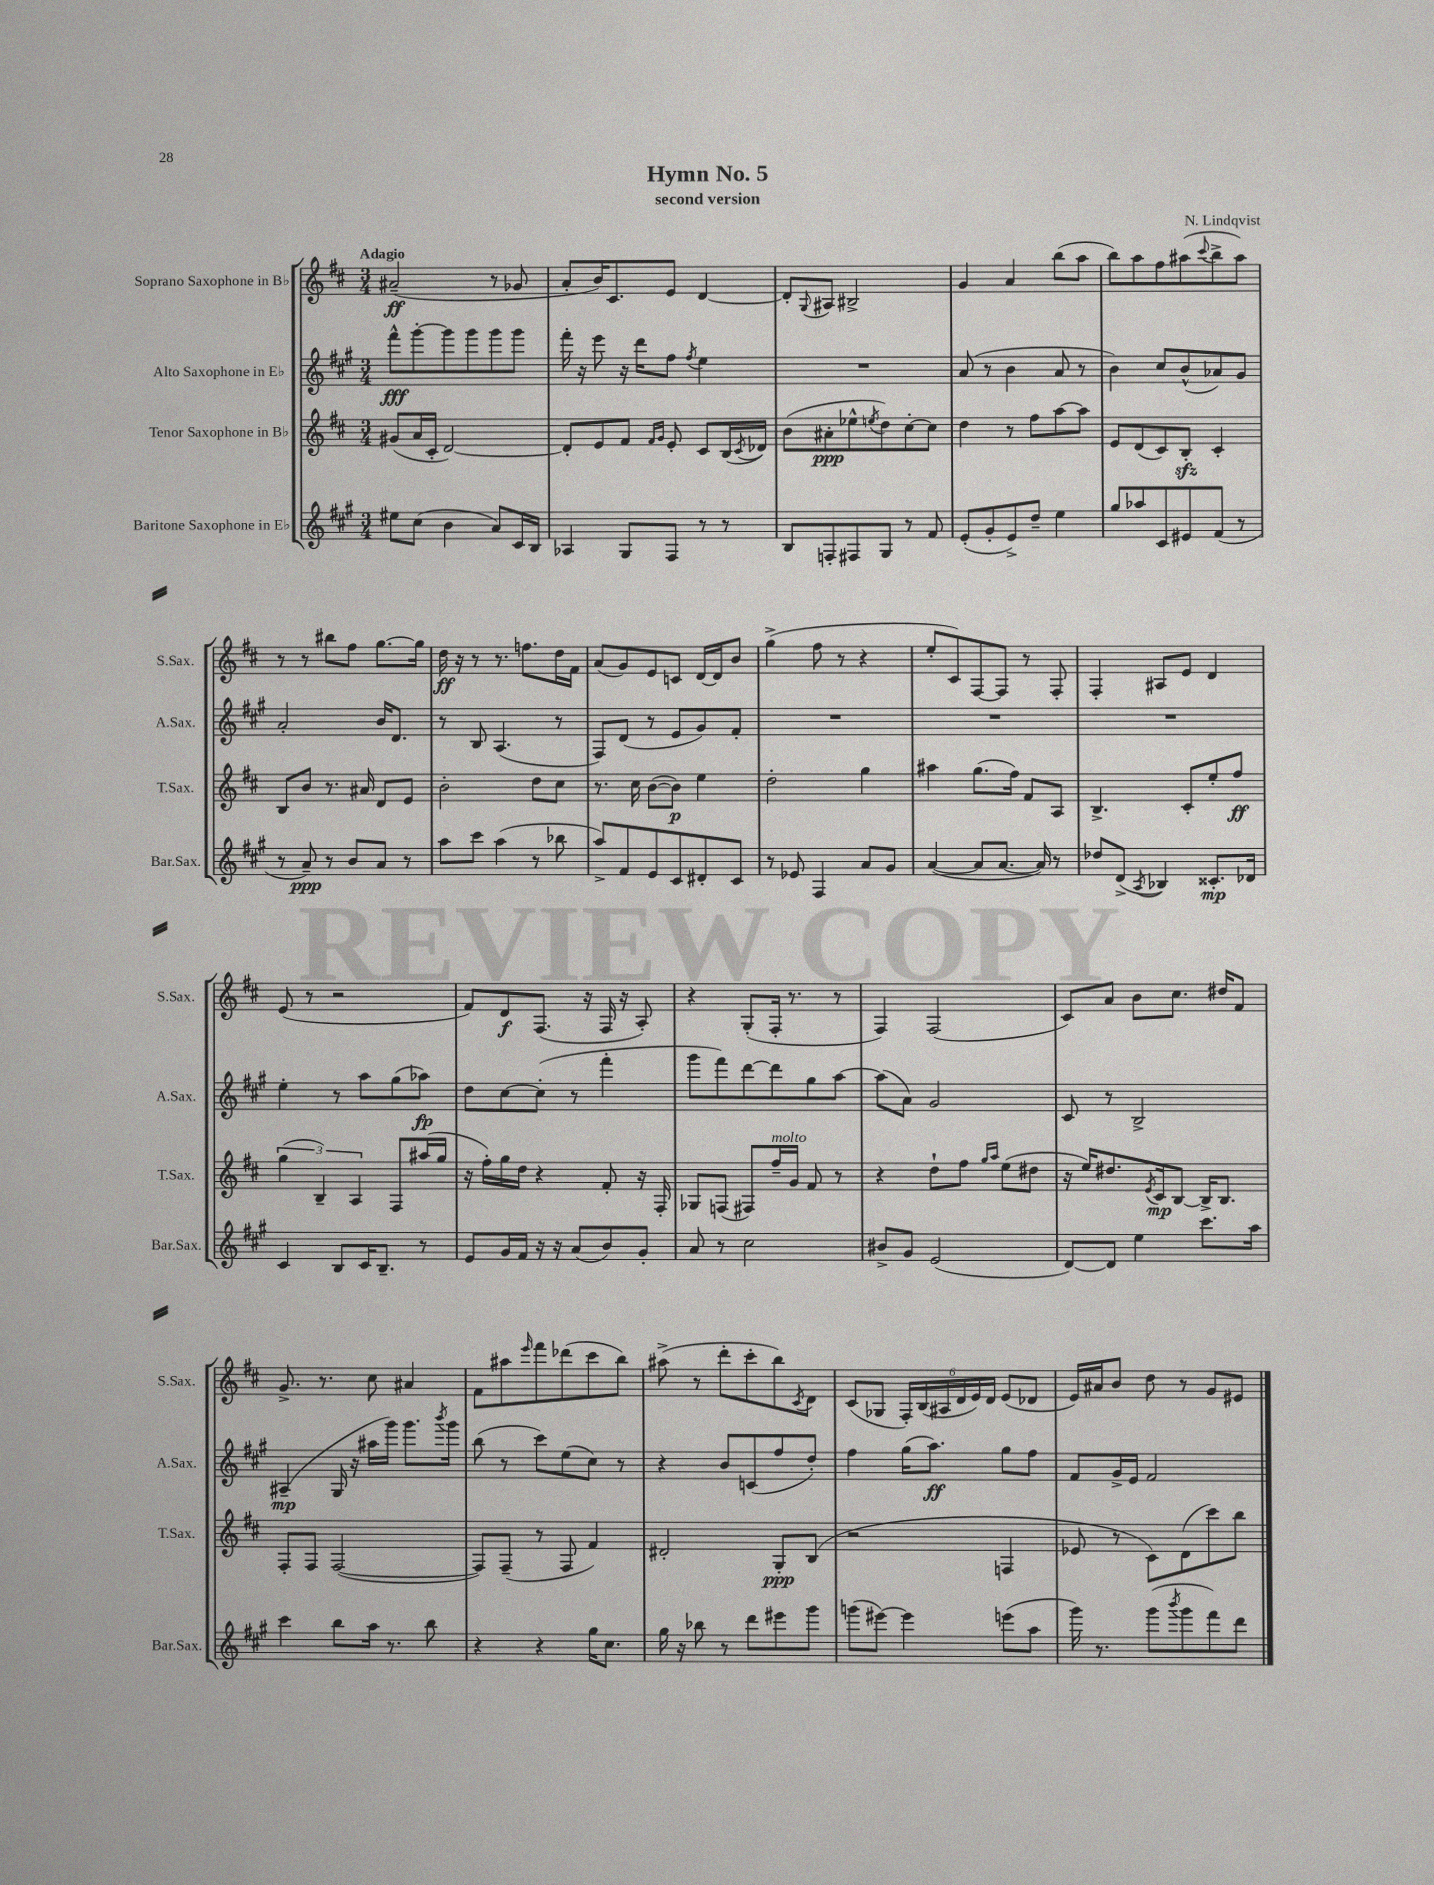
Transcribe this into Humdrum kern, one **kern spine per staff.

**kern	**kern	**kern	**kern
*staff4	*staff3	*staff2	*staff1
*clefG2	*clefG2	*clefG2	*clefG2
*k[f#c#g#]	*k[f#c#]	*k[f#c#g#]	*k[f#c#]
*M3/4	*M3/4	*M3/4	*M3/4
8ee#\L	(8g#/L	8fff#^^\L	(2a#~/
(8cc#\J	16a/L	[8ggg#'\	.
.	16c#'/JJ	.	.
4b\	[2d/)	8ggg#\]	.
.	.	8ggg#\	.
8a/L)	.	8ggg#\	8r
16c#/L	.	8ggg#\J	8g-/
16B/JJ	.	.	.
=	=	=	=
4A-/	8d'/]L	16fff#'\	8a'/L
.	.	16r	.
.	8e/	8eee\	16b/K)
.	.	.	8.c#/
8G#/L	8f#/J	16r	.
.	.	16ddd\LK	.
.	16qqf#/LL	.	.
.	16qqg/JJ	.	.
8F#/J	8e'/	8ff#\J	8e/J
.	.	8qff#/	.
8r	8c#/L	4ee\	[4d/
8r	(16B/L	.	.
.	8qc#/	.	.
.	16d-/JJ)	.	.
=	=	=	=
8B/L	(8b\L	2.r	8d'/]L
.	.	.	8qqG/
8F'/	8a#'\	.	8A#/J
8F#/	8ee-^^\	.	2B#^/
.	8qee/	.	.
8G#/J	8dd\)	.	.
8r	[8cc#'\	.	.
8f#/	8cc#\]J	.	.
=	=	=	=
(8e'/L	4dd\	(8a/	4g/
8g#'/	.	8r	.
8e^/)	8r	4b\	4a/
8dd~/J	8ff#\L	.	.
4ee\	[8aa\	8a/	(8bb\L
.	8aa\]J	8r	8aa\J
=	=	=	=
8gg#/L	8e/L	4b\)	8bb\L)
8aa-/	(8d/	.	8aa\
8c#/	8c#/)	8cc#/L	8ff#\
8e#/	8B'/J	(8b^^/	(8aa#\
.	.	.	8qqccc#/
(8f#/J	4c#'/	8a-/)	8bb^\
8r	.	8g#/J	8aa#\J)
=	=	=	=
8r	8B/L	2a'/	8r
8a~/)	8b/J	.	8r
8r	8.r	.	8bb#\L
8b/L	.	.	8ff#\J
.	16a#/	.	.
8a/J	8d/L	16b/LK	[8.gg\L
.	.	8.d/J	.
8r	8e/J	.	.
.	.	.	16gg\]Jk
=	=	=	=
8aa\L	2b'\	8r	16dd\
.	.	.	16r
8ccc#\J	.	8B/	8r
(4aa\	.	(4.A/	8.r
.	.	.	8.ff\L
8r	8dd\L	.	.
8bb-\	8cc#\J	8r	16dd\L
.	.	.	16f#\JJ
=	=	=	=
8aa^/L)	8.r	8F#/L)	(8a/L
8f#/	.	(8d/J	8g/)
.	16cc#\	.	.
8e/	([8b\L	8r	8e/
8c#/	8b\]J)	8e/L	8c/J
8d#'/	4ee\	8g#/)	[16d/LL
.	.	.	16d/]J
8c#/J	.	8f#'/J	8b/J
=	=	=	=
8r	2dd'\	2.r	(4gg^\
8e-/	.	.	.
4F#/	.	.	8ff#\
.	.	.	8r
8a/L	4gg\	.	4r
8g#/J	.	.	.
=	=	=	=
([4a/	4aa#\	2.r	8ee'/L
.	.	.	8c#/)
8a/]L	(8.gg\L	.	[8F#/
[8.a/J	.	.	8F#/]J
.	16ff#\Jk)	.	.
.	8f#/L	.	8r
16a/])	.	.	.
8r	8A/J	.	8F#'/
=	=	=	=
8dd-/L	4.B^/	2.r	4F#'/
(8d^/J	.	.	.
8qA/	.	.	.
4B-/)	.	.	8A#/L
.	8c#'/L	.	8e/J
8.c##'/L	8ee'/	.	4d/
.	8ff#/J	.	.
16d-/Jk	.	.	.
=	=	=	=
4c#/	(6gg\	4ee'\	(8e/
.	.	.	8r
.	6B~/)	.	.
8B/L	.	8r	2r
.	6A/	.	.
16c#/K	.	8aa\L	.
8.B~/J	.	.	.
.	8F#/L	(8gg#\	.
8r	(16aa#/L	8aa-\J)	.
.	16gg/JJ	.	.
=	=	=	=
8e/L	16r	8dd\L	8f#/L)
.	16ff#'\LL)	.	.
16g#/L	16gg\	[8cc#\	8d/
16f#/JJ	16dd\JJ	.	.
16r	4r	(8cc#'\]J	(8.F#/J
16r	.	.	.
(8a/L	.	8r	.
.	.	.	16r
8b/)	8f#'/	4fff#'\	16F#/
.	.	.	16r
8g#'/J	16r	.	8A'/)
.	16F#'/	.	.
=	=	=	=
8a/	8G-/L	8ggg#\L	4r
8r	(8F/J	8fff#\)	.
2cc#\	8F#/L)	[8ddd\	(8G'/L
.	16ff#~/L	8ddd\]	16F#'/Jk
.	16g/JJ	.	8.r
.	8f#/	8gg#\	.
.	8r	[8aa\J	8r
=	=	=	=
8b#^/L	4r	(8aa\]L	4F#/)
8g#/J	.	8a\J)	.
(2e/	8dd`\L	2g#/	(2F#/
.	8ff#\J	.	.
.	16qqgg/LL	.	.
.	16qqaa/JJ	.	.
.	(8ee\L	.	.
.	8dd#\J	.	.
=	=	=	=
[8d/L)	16r	8c#/	8c#/L)
.	16ee/LK)	.	.
8d/]J	8.dd#/	8r	8a/J
4ee\	.	2B^/	8b\L
.	8qe/	.	.
.	16c#/k	.	.
.	[8B/J	.	8.cc#\J
8.ccc#\L	16B^/]LK	.	.
.	8.B/J	.	16dd#/LK
.	.	.	8f#/J
16aa\Jk	.	.	.
=	=	=	=
4ccc#\	8F#'/L	(4A#~/	8.g^/
.	8F#/J	.	.
.	.	.	8.r
8bb\L	([2F#/	16G#/	.
.	.	16r	.
16aa\Jk	.	16aa#\LL	8cc#\
8.r	.	16ggg#\JJ)	.
.	.	8.ggg#\L	4a#/
8bb\	.	.	.
.	.	8qbbb/	.
.	.	16ggg#\Jk	.
=	=	=	=
4r	8F#/]L)	(8bb\	8f#\L
.	(8F#~/J	8r	8aa#\
.	.	.	16qqeee/
4r	8r	8ccc#\L)	8fff#\
.	8F#/	(8ee\	(8ddd-\
16gg#\LK	4f#/)	8cc#\J)	8ccc#\
8.cc#\J	.	.	.
.	.	8r	8bb\J)
=	=	=	=
16gg#\	2d#'/	4r	(8aa#^\
16r	.	.	.
8bb-\	.	.	8r
8r	.	8b/L	8ddd'\L
8ddd\L	.	(8c/	8ccc#'\
8eee#\	8G'/L	8ff#/	8bb\)
.	.	.	8qc#/
8ggg#\J	(8B/J	8dd'/J)	8d\J
=	=	=	=
(8ggg\L	2r	4ff#\	(8c#/L
[8eee#\J)	.	.	8G-/J
4eee#\]	.	(16gg#\LK	24F#'/LL)
.	.	.	(24B/
.	.	8.aa\J)	.
.	.	.	24A#/
.	.	.	24d/
.	.	.	24e/)
.	.	.	24d/JJ
(8eee\L	4F/	8gg#\L	(8e/L
8aa\J	.	8ff#\J	8d-/J
=	=	=	=
16ggg#\)	8e-/	8f#/L	16e/LL)
8.r	.	.	16a#/J
.	8r	16g#^/L	8b/J
.	.	16e/JJ	.
(8ggg#\L	8c#\L)	2f#/	8dd\
8qbbb/	.	.	.
8ggg#\	(8d\	.	8r
8fff#\)	8ccc#\)	.	8g/L
8ddd\J	8bb\J	.	8e#/J
==	==	==	==
*-	*-	*-	*-
